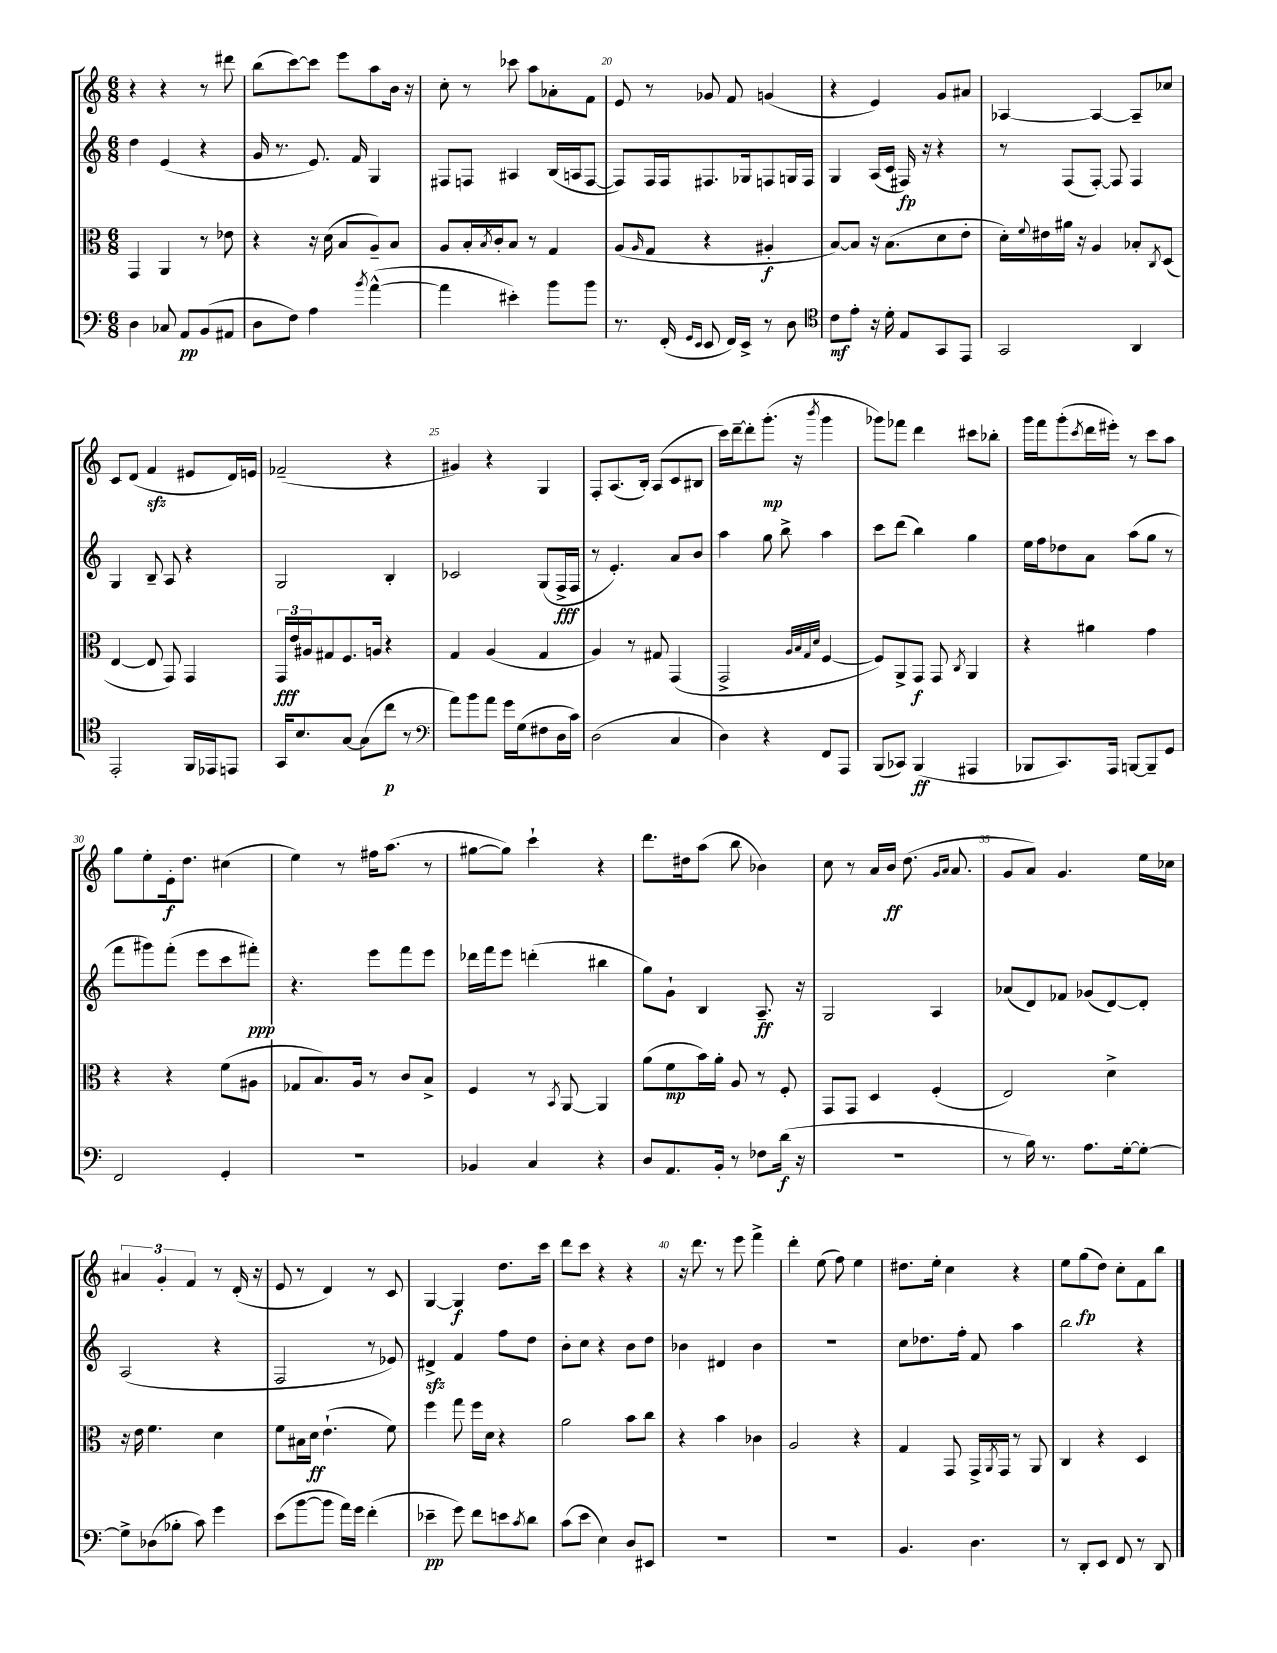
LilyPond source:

<<
\new StaffGroup <<
\new Staff = "s0" {
    \clef treble \key c \major \numericTimeSignature \time 6/8
    r4 r4 r8 dis'''8 |
    b''8( c'''8~) c'''8 e'''8 a''8 b'16 r16 |
    c''8-. r8 ces'''8 a''8 aes'8-. f'8 |
    e'8 r8 ges'8 f'8 g'4( |
    r4 e'4) g'8 ais'8 |
    aes4~ aes4~ aes8-- ces''8 |
    c'8 d'8( f'4\sfz eis'8 d'16) e'16 |
    fes'2--( r4 |
    gis'4) r4 g4 |
    f8-. a8.( b16-.) a8( c'8 bis8 |
    c'''16) d'''16~-- d'''8-. g'''8.-.\mp( r16 \acciaccatura { b'''8 } g'''4 |
    ges'''8) fes'''8 d'''4 cis'''8 bes''8-. |
    g'''16 f'''16 g'''8-.( \acciaccatura { c'''8 } d'''16 eis'''16-.) r8 c'''8 a''8 |
    g''8 e''8-. e'16-.\f d''8. cis''4( |
    e''4) r8 fis''16 a''8.( r8 |
    gis''8~ gis''8) c'''4-! r4 |
    d'''8. dis''16 a''8( b''8 bes'4) |
    c''8 r8 a'16 b'16\ff d''8.( \grace { g'16 a'16 } a'8. |
    g'8 a'8) g'4. e''16 ces''16 |
    \tuplet 3/2 { ais'4 g'4-. f'4 } r8 d'16-.( r16 |
    e'8 r8 d'4) r8 c'8 |
    g4~ g4\f d''8. c'''16 |
    d'''8 c'''8 r4 r4 |
    r16 d'''8. r8 e'''8 f'''4-> |
    d'''4-. e''8( f''8) e''4 |
    dis''8. e''16-. c''4 r4 |
    e''8 g''8\fp( d''8) c''8-. f'8 b''8 \bar "|." |
}
\new Staff = "s1" {
    \clef treble \key c \major \numericTimeSignature \time 6/8
    d''4 e'4( r4 |
    g'16 r8. e'8.) f'16 g4 |
    fis8 f8 ais4 b16( a16 f8~ |
    f8) f16 f16 fis8. ges16 f8 g16 f16 |
    g4 a16( c'16 fis16\fp) r16 r4 |
    r8 f8( f8~-.) f8 f4 |
    g4 b8-- a8 r4 |
    g2 b4-. |
    ces'2 g8( f16->\fff f16 |
    r8 e'4.-.) a'8 b'8 |
    a''4 g''8 b''8-> a''4 |
    c'''8 d'''8( b''4) g''4 |
    e''16 f''16 des''8 a'8 a''8( g''8 r8 |
    f'''8 gis'''8) f'''8-.( e'''8 c'''8 fis'''8-.\ppp) |
    r4. e'''8 f'''8 e'''8 |
    des'''16 f'''16 e'''8 d'''4-.( bis''4 |
    g''8) g'8-! b4 a8.--\ff r16 |
    g2 a4 |
    aes'8( d'8) fes'8 ges'8( d'8~) d'8-. |
    a2( r4 |
    f2 r8 ees'8) |
    dis'4->\sfz f'4 f''8 d''8 |
    b'8-. c''8 r4 b'8 d''8 |
    bes'4 dis'4 bes'4 |
    R2. |
    c''8 des''8. f''16-. f'8 a''4 |
    b''2 r4 \bar "|." |
}
\new Staff = "s2" {
    \clef alto \key c \major \numericTimeSignature \time 6/8
    g,4 a,4 r8 ees'8 |
    r4 r16 d'16( b8 a8--) b8 |
    a8 b16-. \acciaccatura { b8 } c'16-. b8 r8 g4 |
    a8( \grace { a16 } g8 r4 ais4-.\f |
    b8~) b8 r16 b8.( d'8 e'8-. |
    d'16-.) \appoggiatura { f'8 } eis'16 ais'16 r16 a4 bes8-. \acciaccatura { c8 } d8( |
    e4~ e8 g,8) g,4 |
    \tuplet 3/2 { g,16\fff e'16 ais16 } gis8 f8. a16 r4 |
    g4 a4( g4 |
    a4) r8 gis8 g,4( |
    g,2-> \grace { a32 b32 g32 d'32 } f4~ |
    f8) a,8-> g,8\f g,8 \acciaccatura { c8 } a,4 |
    r4 ais'4 g'4 |
    r4 r4 f'8( ais8 |
    ges8 b8.) a16 r8 c'8 b8-> |
    f4 r8 \acciaccatura { b,8 } a,8~ a,4 |
    a'8( f'8\mp b'16) a'16-. a8 r8 f8-. |
    g,8 g,8 d4 f4-.( |
    e2) d'4-> |
    r16 e'16 f'4. d'4 |
    f'8 bis16 d'16\ff e'4.-!( f'8) |
    f''4 g''8 f''16 d'16 r4 |
    a'2 b'8 c''8 |
    r4 b'4 ces'4 |
    a2 r4 |
    g4 g,8 g,16-> \acciaccatura { a,8 } g,16 r8 a,8 |
    c4 r4 d4 \bar "|." |
}
\new Staff = "s3" {
    \clef bass \key c \major \numericTimeSignature \time 6/8
    d4 ces8 a,8\pp b,8( ais,8 |
    d8 f8) a4 \acciaccatura { b'8 } a'4~-^( |
    a'4 eis'4-.) b'8 b'8 |
    r8. f,16-.( \grace { g,16 e,16 } e,8 f,16) e,16-> r8 d8 |
    \clef tenor c'8\mf e'8-. r16 d'16-. e8 g,8 e,8 |
    g,2 a,4 |
    e,2-. f,16 ees,16 e,8 |
    g,16 b8. g8~ g8( c''8\p r8 |
    \clef bass a'8) b'8 a'8 g'16 g16( fis8 d16 c'16) |
    d2( c4 |
    d4) r4 f,8 a,,8 |
    b,,8( ces,8) b,,4\ff( ais,,4 |
    bes,,8 c,8.) a,,16 b,,8~ b,,8-- g,8 |
    f,2 g,4-. |
    r2. |
    bes,4 c4 r4 |
    d8 a,8. b,16-. r8 fes8 d'16\f( r16 |
    R2. |
    r8 b16) r8. a8. g16~-. g8~-. |
    g8-> des8( bes8-. c'8) g'4 |
    e'8( b'8~ b'8 a'16) g'16 f'4-.( |
    ees'4--\pp g'8) f'8 e'8 \acciaccatura { c'8 } d'8 |
    c'8( e'8 e4) d8 eis,8 |
    R2. |
    R2. |
    b,4. d4. |
    r8 d,8-. e,8 f,8 r8 d,8 \bar "|." |
}
>>
>>
\layout { \context { \Score currentBarNumber = #17 \override BarNumber.break-visibility = ##(#f #t #t) barNumberVisibility = #(every-nth-bar-number-visible 5) } }
